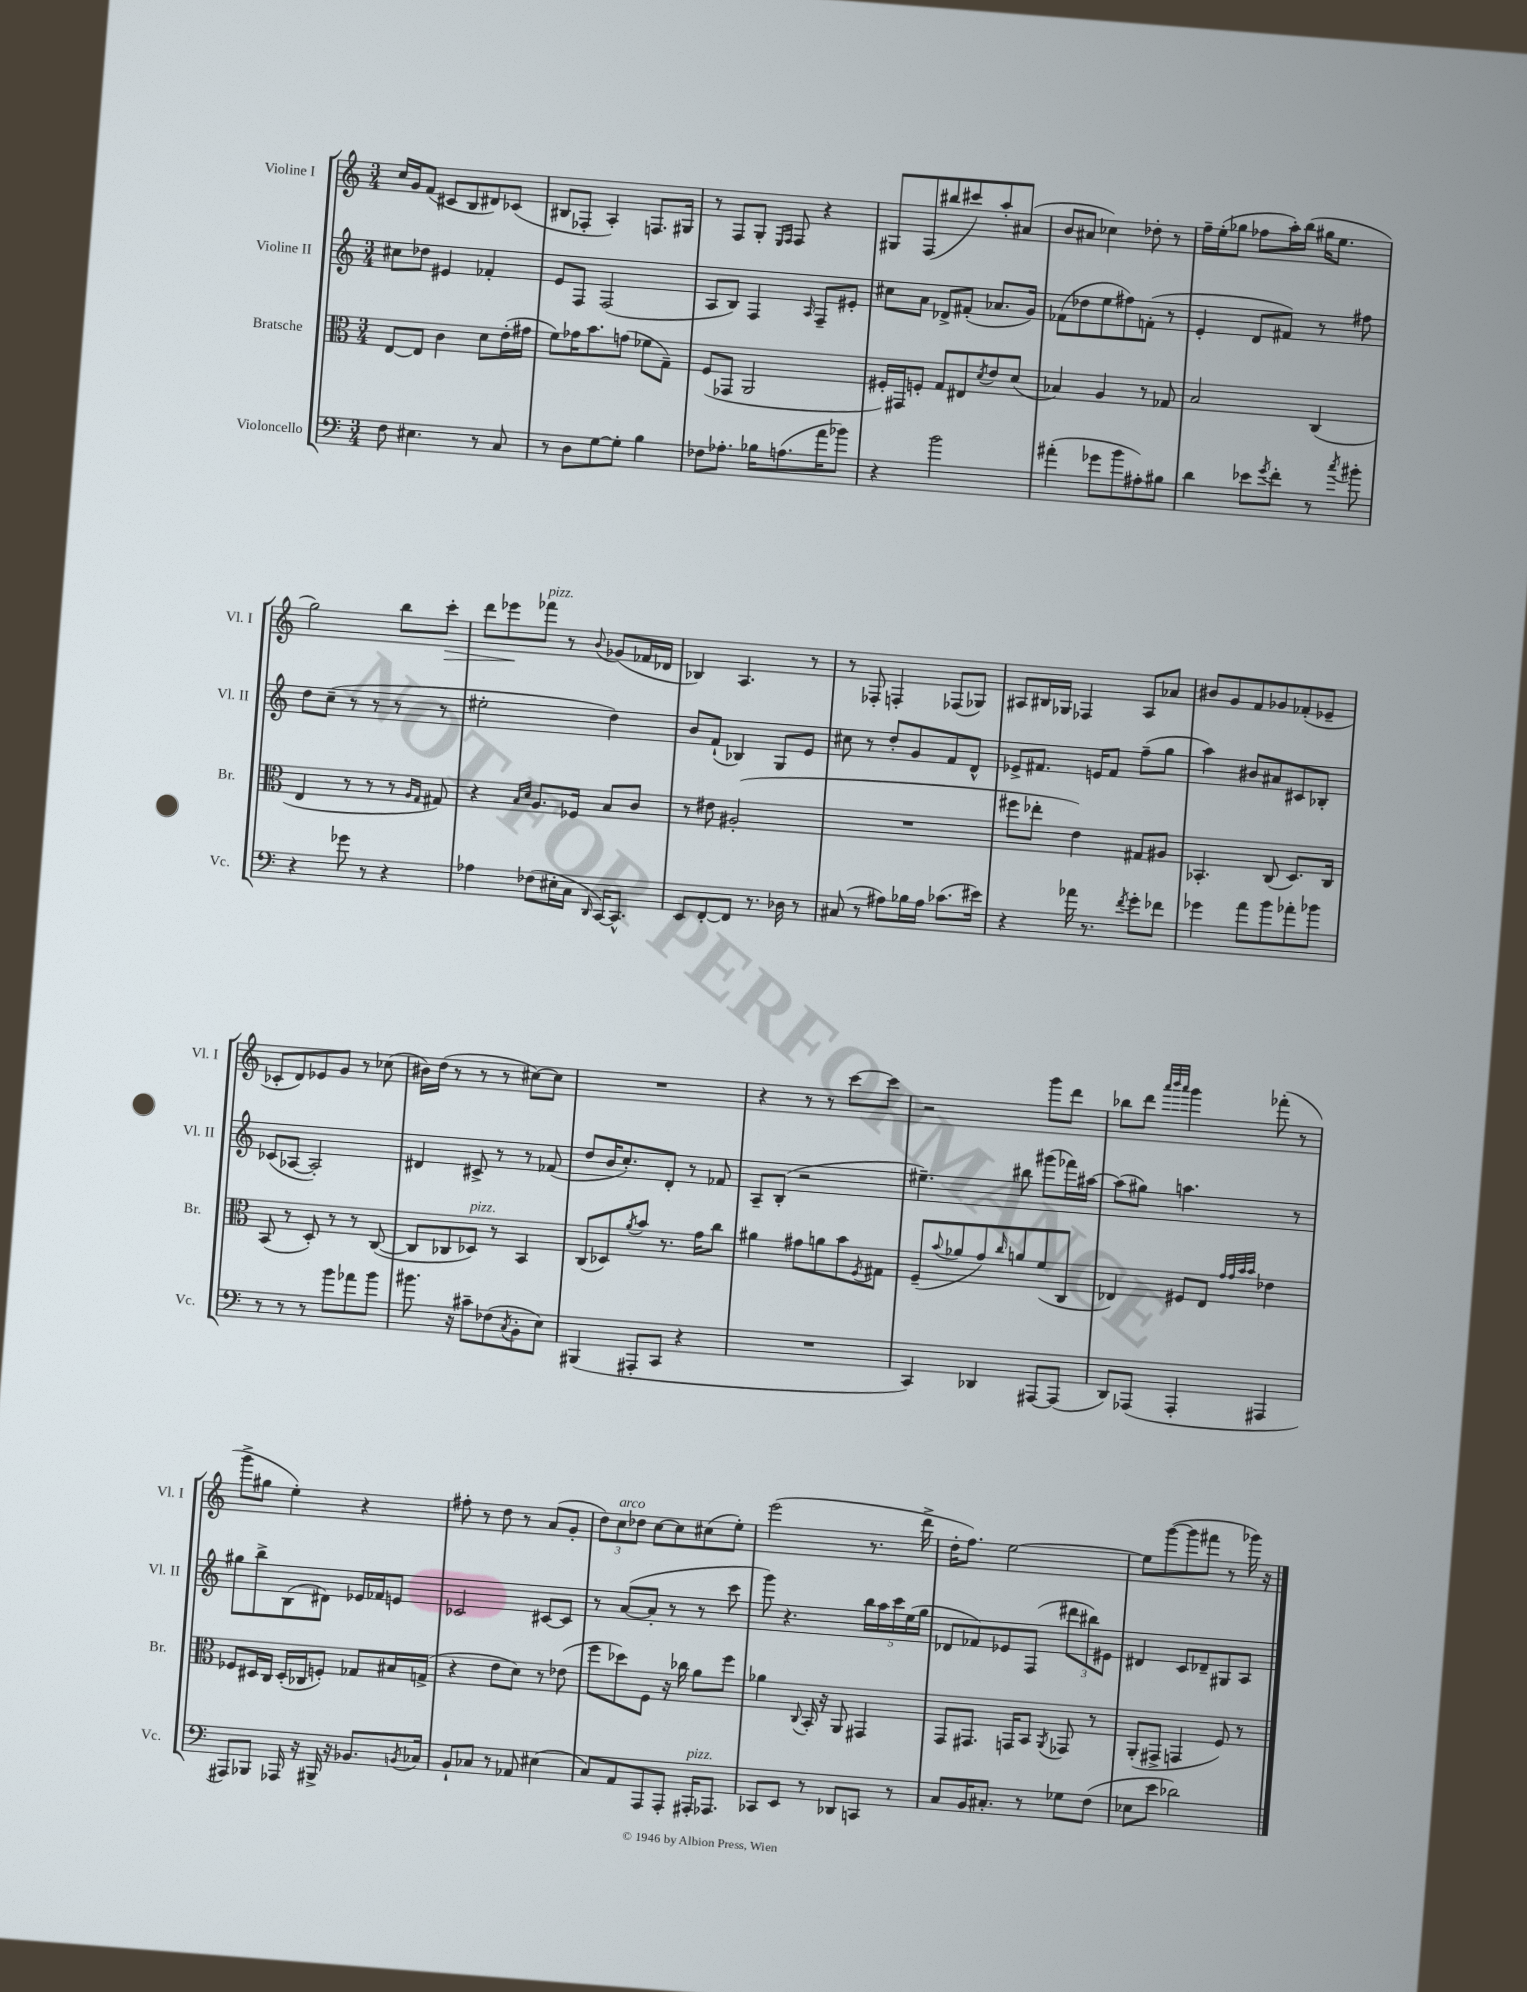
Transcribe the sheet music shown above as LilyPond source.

<<
\new StaffGroup <<
\new Staff = "s0" \with { instrumentName = "Violine I" shortInstrumentName = "Vl. I" } {
    \clef treble \key c \major \numericTimeSignature \time 3/4
    c''16 g'16 f'8( cis'8 b8 dis'8) ces'8( |
    bis8 fes8-. a4-.) f8. gis16 |
    r8 f8 g8-. \grace { e16 f16 } f8 r4 |
    gis8 f8( bis''8 cis'''8) a''8-. ais'8( |
    b'8 ais'8 ces''4) des''8-. r8 |
    f''16-- e''16-.( ges''8 fes''8 a''16-.) b''16( gis''16 e''8. |
    g''2) b''8 c'''8-.\> |
    d'''8 ees'''8\! fes'''8^\markup { \italic "pizz." } r8 \appoggiatura { b'8 } ges'8( fes'16 des'16 |
    bes4) a4. r8 |
    r8 fes8-. f4-. fes8( ges8) |
    ais8 bis16 ges16 fes4 ais8 aes'8 |
    bis'8 g'8 f'8 ges'8 fes'8-.( ees'8-- |
    ces'8-. d'8) ees'8 g'8 r8 ces''8( |
    bis'16) d''16( r8 r8 r8 cis''8~) cis''8 |
    R2. |
    r4 r8 r8 c'''8~ c'''8 |
    r2 g'''8 d'''8 |
    bes''8 d'''8 \grace { a'''32 b'''32 a'''32 } g'''4 fes'''8-.( r8 |
    g'''8-> gis''8 e''4-.) r4 |
    fis''8-. r8 d''8 r8 a'8( g'8-. |
    \tuplet 3/2 { d''8) c''8^\markup { \italic "arco" } des''8 } c''8~ c''8 cis''8( e''8-.) |
    e'''2( r8. d'''16-> |
    d''16-. f''8.) e''2~ |
    e''8 g'''8~( g'''8 fis'''8 r8 ges'''16) r16 \bar "|." |
}
\new Staff = "s1" \with { instrumentName = "Violine II" shortInstrumentName = "Vl. II" } {
    \clef treble \key c \major \numericTimeSignature \time 3/4
    cis''8 des''8 eis'4 fes'4-. |
    e'8 f8 f2( |
    a8 b8) f4 \grace { a16 } f8-- eis'8-. |
    cis''8 a'8 des'8-> fis'8-.( aes'8. g'16) |
    fes'8( des''8 e''8 fis''8) f'8-.( r8 |
    e'4-. d'8 fis'8) r8 fis''8 |
    d''8 c''8--( r8 r8 r8 r8 |
    eis''2-. d''4) |
    b'8 f'8-!( bes4) g8 e'8 |
    cis''8 r8 d''8-. g'8 f'8 d'8-^ |
    ees'8-> fis'8. e'16 fis'8 f''8--( g''8 |
    a''4) bis'8 ais'8 cis'8 bes8-. |
    ces'8( aes8~ aes2-.) |
    dis'4 cis'8-> r8 r8 fes'8( |
    d''8 b'16 c''8.-.) d'8-. r8 fes'8 |
    a8-- b8-.( r2 |
    eis''4.--) bis''8 gis'''8( fes'''16) ais''16~ |
    ais''8( gis''8) a''4. r8 |
    gis''8 b''8-> b8( dis'8) ees'16 fes'16 e'8 |
    ces'2 cis'8~ cis'8 |
    r8 a'8~( a'8-. r8 r8 c'''8 |
    g'''8) r4. \tuplet 5/4 { b''16 a''16 c'''16 e''16( g''16 } |
    des'8 fes'8) ees'8 f8( \tuplet 3/2 { dis'''8 bis''8) eis'8 } |
    dis'4 c'8 des'8-- gis8 a8 \bar "|." |
}
\new Staff = "s2" \with { instrumentName = "Bratsche" shortInstrumentName = "Br." } {
    \clef alto \key c \major \numericTimeSignature \time 3/4
    e8~ e8 c'4 d'8 e'16-.( gis'16 |
    f'8) ges'16 b'8. g'8( fes'8 g8--) |
    f8( ges,8 a,2 |
    fis16-.) gis,16 f8-. g8 eis8 \acciaccatura { d'8 } e'8 d'8( |
    bes4) a4 r8 ges8 |
    b2 c4( |
    e4 r8 r8 r8 \grace { a16 g16 } gis8) |
    r4 \grace { b16 d'16 } a8. fes16 b8 c'8 |
    r8 eis'8 ais2-.( |
    R2. |
    fis''8 ees''8-. e'4) gis8 ais8 |
    bes,4.-. c8( d8.) c16 |
    b,8( r8 d8-.) r8 r8 c8~( |
    c8 ces8 des8^\markup { \italic "pizz." }) r8 b,4 |
    c8( des8) \acciaccatura { a'8 } b'8 r8. g'16 c''8 |
    ais'4 gis'8 a'8 b'8 \acciaccatura { f8 } gis8 |
    f8--( \appoggiatura { b'8 } aes'8 g'8) \grace { c''16 } a'8 f'8( c8 |
    ees4) fis8 ees8 \grace { g'32 g'32 b'32 b'32 } ees'4 |
    fes8 dis16 c16 dis16-.( ces16 f8-.) ges8 bis16 g16->( |
    r4 e'8 d'8) r8 ees'8( |
    f''8 des''8) f8 r16 ces''16 a'8 f''8 |
    aes'4 \appoggiatura { c8 } b,16-. r16 a,8 gis,4 |
    g,8 gis,8. g,16 b,8 \acciaccatura { a,8 } ges,8 r8 |
    a,8-.( gis,8-> g,4 f8) r8 \bar "|." |
}
\new Staff = "s3" \with { instrumentName = "Violoncello" shortInstrumentName = "Vc." } {
    \clef bass \key c \major \numericTimeSignature \time 3/4
    f8 eis4. r8 c8 |
    r8 d8 g8~ g8-. b4 |
    fes8 aes8.-. bes16 a8.( a'16 bes'8) |
    r4 b'2 |
    ais'4-.( ges'8 b'8 ais8-.) bis8 |
    d'4 ees'8 \acciaccatura { g'8 } f'8-. r8 \acciaccatura { c''8 } bis'8-. |
    r4 ges'8 r8 r4 |
    aes4 fes8( eis16-. c16 \grace { d,16 } c,16~) c,8.-^ |
    e,8 f,8~-. f,8 r8. des16 r8 |
    cis8( r8 ais8) bes16 ais16 ces'8.( eis'16) |
    r4 aes'16 r8. \acciaccatura { f'8 } g'8-. fes'8 |
    ges'4 a'8 b'8 aes'8-. bes'8 |
    r8 r8 r8 b'8 aes'8 b'8 |
    bis'8. r16 cis'8-- fes8( \acciaccatura { c8 } b,8-. e8) |
    bis,,4( ais,,8-. c,8 r4 |
    R2. |
    c,4) des,4 ais,,8~ ais,,8( |
    d,8) aes,,8( aes,,4-. ais,,4 |
    ais,,8) bes,,8 aes,,16 r16 bis,,16-> r16 bes,8. \acciaccatura { b,8 } ces16 |
    b,8-! ces8 r8 aes,8 eis4( |
    c8) a,8 a,,8 a,,8-. ais,,16-.^\markup { \italic "pizz." } aes,,8. |
    ces,8 e,8 r8 des,8 c,8 r8 |
    c8 b,16 cis8.-. r8 ges8 f8( |
    ees8 e'8 des'2) \bar "|." |
}
>>
>>
\layout { \context { \Score \remove "Bar_number_engraver" } }
